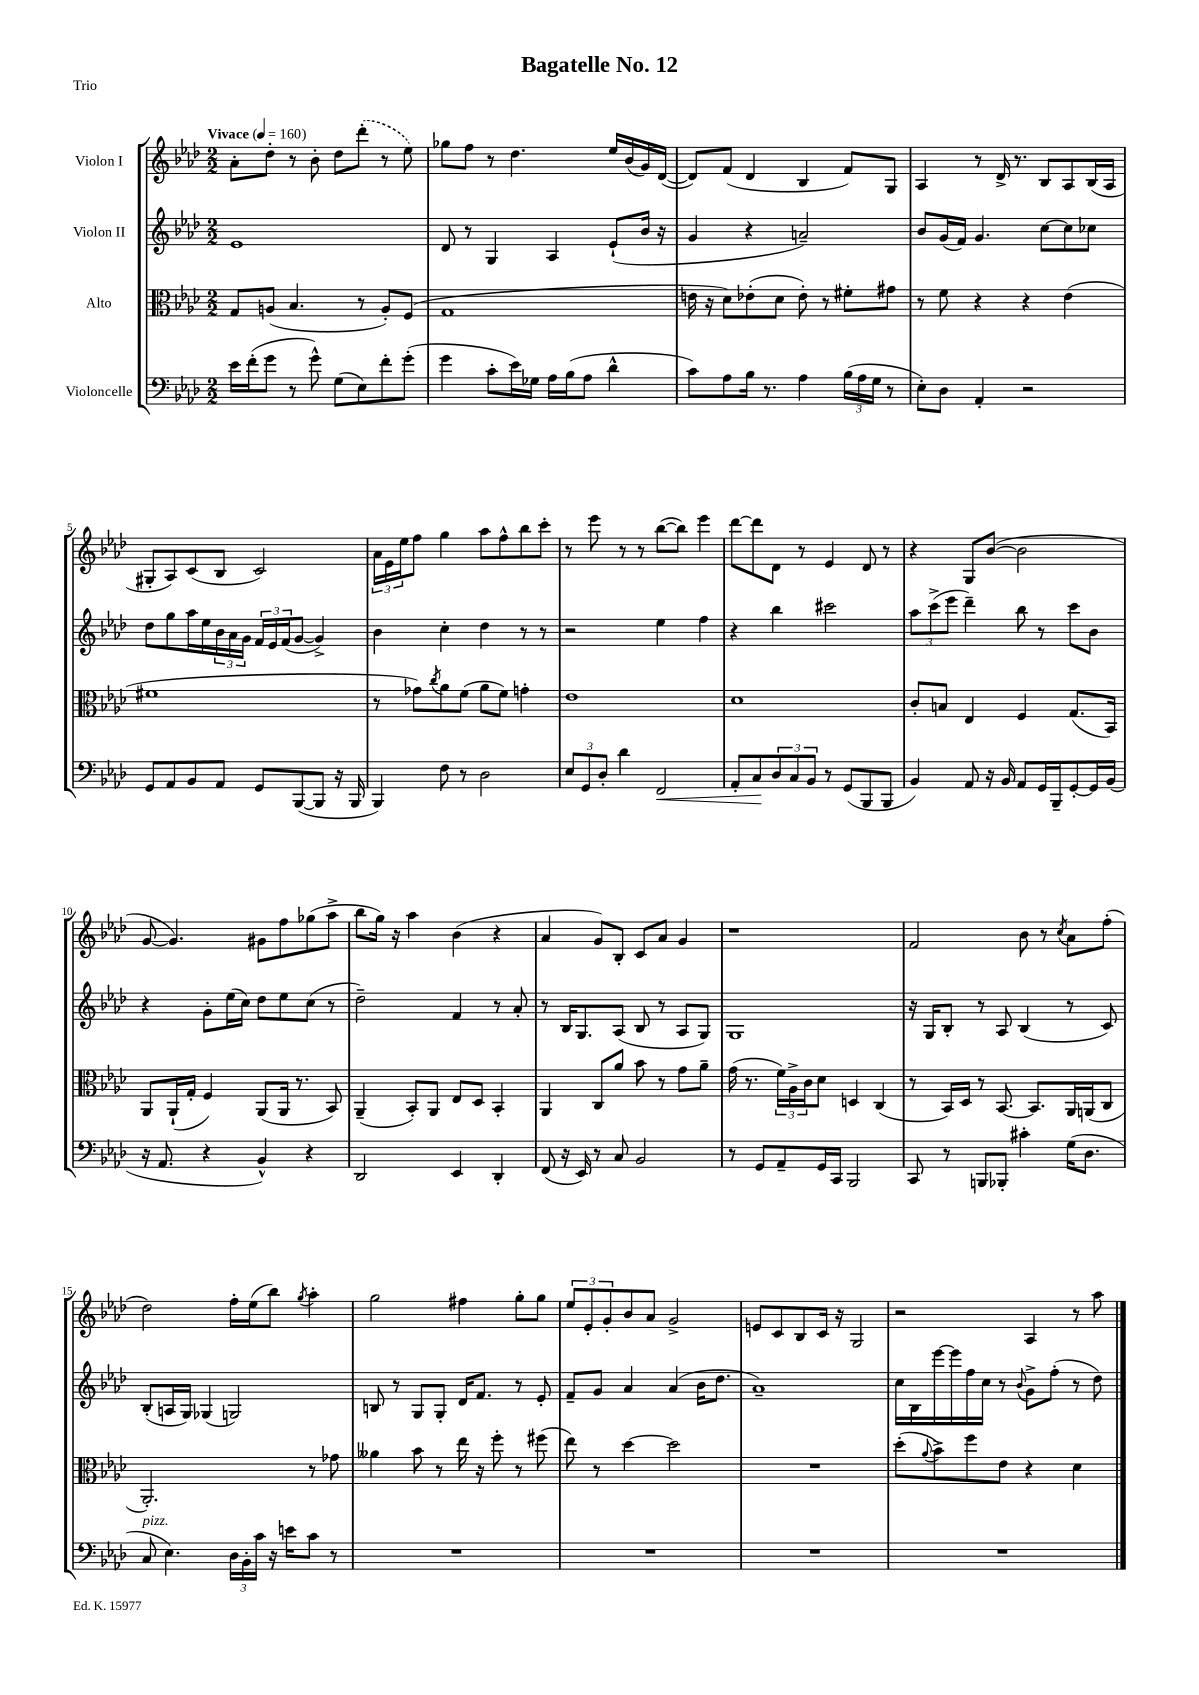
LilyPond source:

\header { title = "Bagatelle No. 12" piece = "Trio" }
<<
\new StaffGroup <<
\new Staff = "s0" \with { instrumentName = "Violon I" } {
    \clef treble \key aes \major \numericTimeSignature \time 2/2 \tempo "Vivace" 4 = 160
    aes'8-. des''8-. r8 bes'8-. des''8 \once \slurDashed des'''8-.( r8 ees''8) |
    ges''8 f''8 r8 des''4. ees''16 bes'16( g'16) des'16~( |
    des'8) f'8( des'4 bes4 f'8) g8 |
    aes4 r8 des'16-> r8. bes8 aes8 bes16( aes16 |
    gis8-. aes8) c'8( bes8 c'2) |
    \tuplet 3/2 { aes'16 ees'16 ees''16 } f''8 g''4 aes''8 f''8-^ bes''8 c'''8-. |
    r8 ees'''8 r8 r8 bes''8~( bes''8) ees'''4 |
    des'''8~ des'''8 des'8 r8 ees'4 des'8 r8 |
    r4 g8 bes'8~( bes'2 |
    g'8~ g'4.) gis'8 f''8 ges''8( aes''8-> |
    bes''8 g''16) r16 aes''4 bes'4( r4 |
    aes'4 g'8) bes8-. c'8 aes'8 g'4 |
    r1 |
    f'2 bes'8 r8 \acciaccatura { c''8 } aes'8 f''8-.( |
    des''2) f''16-. ees''16( bes''8) \acciaccatura { g''8 } aes''4-. |
    g''2 fis''4 g''8-. g''8 |
    \tuplet 3/2 { ees''8 ees'8-. g'8-. } bes'8 aes'8 g'2-> |
    e'8 c'8 bes8 c'16 r16 g2 |
    r2 aes4 r8 aes''8 \bar "|." |
}
\new Staff = "s1" \with { instrumentName = "Violon II" } {
    \clef treble \key aes \major \numericTimeSignature \time 2/2
    ees'1 |
    des'8 r8 g4 aes4 ees'8-!( bes'16 r16 |
    g'4 r4 a'2--) |
    bes'8 g'16( f'16) g'4. c''8~ c''8 ces''8 |
    des''8 g''8 aes''16 ees''16 \tuplet 3/2 { bes'16 aes'16 g'16 } \tuplet 3/2 { f'16 ees'16 f'16( } g'8~ g'4->) |
    bes'4 c''4-. des''4 r8 r8 |
    r2 ees''4 f''4 |
    r4 bes''4 cis'''2 |
    \tuplet 3/2 { aes''8 c'''8->( ees'''8 } des'''4--) bes''8 r8 c'''8 bes'8 |
    r4 g'8-. ees''16( c''16) des''8 ees''8 c''8( r8 |
    des''2--) f'4 r8 aes'8-. |
    r8 bes16 g8. aes8( bes8 r8 aes8 g8) |
    g1 |
    r16 g16 bes8-. r8 aes8 bes4( r8 c'8) |
    bes8-.( a16 g16) ges4( g2) |
    b8 r8 g8 g8-. des'16 f'8. r8 ees'8-. |
    f'8-- g'8 aes'4 aes'4( bes'16 des''8. |
    aes'1--) |
    c''16 bes16 ees'''16~ ees'''16 f''16 c''16 r8 \appoggiatura { bes'8 } g'8-> f''8-.( r8 des''8) \bar "|." |
}
\new Staff = "s2" \with { instrumentName = "Alto" } {
    \clef alto \key aes \major \numericTimeSignature \time 2/2
    g8 a8( bes4. r8 a8-.) f8( |
    g1 |
    e'16 r16 des'8) ees'8-.( des'8 ees'8-.) r8 fis'8-. gis'8 |
    r8 f'8 r4 r4 ees'4( |
    fis'1 |
    r8 ges'8) \acciaccatura { c''8 } aes'8 f'8( aes'8 f'8) g'4-. |
    ees'1 |
    des'1 |
    c'8-. b8 ees4 f4 g8.( bes,16) |
    aes,8 aes,16-!( g16-. f4) aes,8( aes,16 r8. bes,8) |
    aes,4--( bes,8-.) aes,8 ees8 des8 bes,4-. |
    aes,4 c8 aes'8 bes'8 r8 g'8 aes'8-- |
    g'16( r8. \tuplet 3/2 { f'16) aes16-> c'16 } des'8 d4 c4( |
    r8 bes,16) des16 r8 bes,8.~ bes,8. aes,16 a,16( c8 |
    aes,2.-.) r8 ges'8 |
    aeses'4 bes'8 r8 ees''16 r16 f''8-. r8 fis''8( |
    ees''8) r8 des''4~ des''2 |
    R1 |
    des''8-.( \appoggiatura { aes'8 } bes'8->) f''8 ees'8 r4 des'4 \bar "|." |
}
\new Staff = "s3" \with { instrumentName = "Violoncelle" } {
    \clef bass \key aes \major \numericTimeSignature \time 2/2
    ees'16 f'16-.( g'8 r8 g'8-^) g8( ees8) f'8-. g'8-.( |
    g'4 c'8-. ees'16) ges16 aes16 bes16( aes8 des'4-^ |
    c'8) aes8 bes16 r8. aes4 \tuplet 3/2 { bes16( aes16 g16 } r8 |
    ees8-.) des8 aes,4-. r2 |
    g,8 aes,8 bes,8 aes,8 g,8 bes,,8~( bes,,8 r16 bes,,16 |
    bes,,4) f8 r8 des2 |
    \tuplet 3/2 { ees8 g,8 des8-. } des'4 f,2\< |
    aes,8-. c8\! \tuplet 3/2 { des8 c8 bes,8 } r8 g,8( bes,,8 bes,,8 |
    bes,4) aes,8 r16 bes,16 aes,8 g,16 bes,,16-- g,8~-. g,16 bes,16( |
    r16 aes,8. r4 bes,4-^) r4 |
    des,2 ees,4 des,4-. |
    f,8( r16 ees,16) r8 c8 bes,2 |
    r8 g,8 aes,8-- g,16 c,16 bes,,2 |
    c,8 r8 b,,8 bes,,8-. cis'4-. g16( des8. |
    c8^\markup { \italic "pizz." } ees4.) \tuplet 3/2 { des16 bes,16-. c'16 } r16 e'16 c'8 r8 |
    R1 |
    R1 |
    R1 |
    R1 \bar "|." |
}
>>
>>
